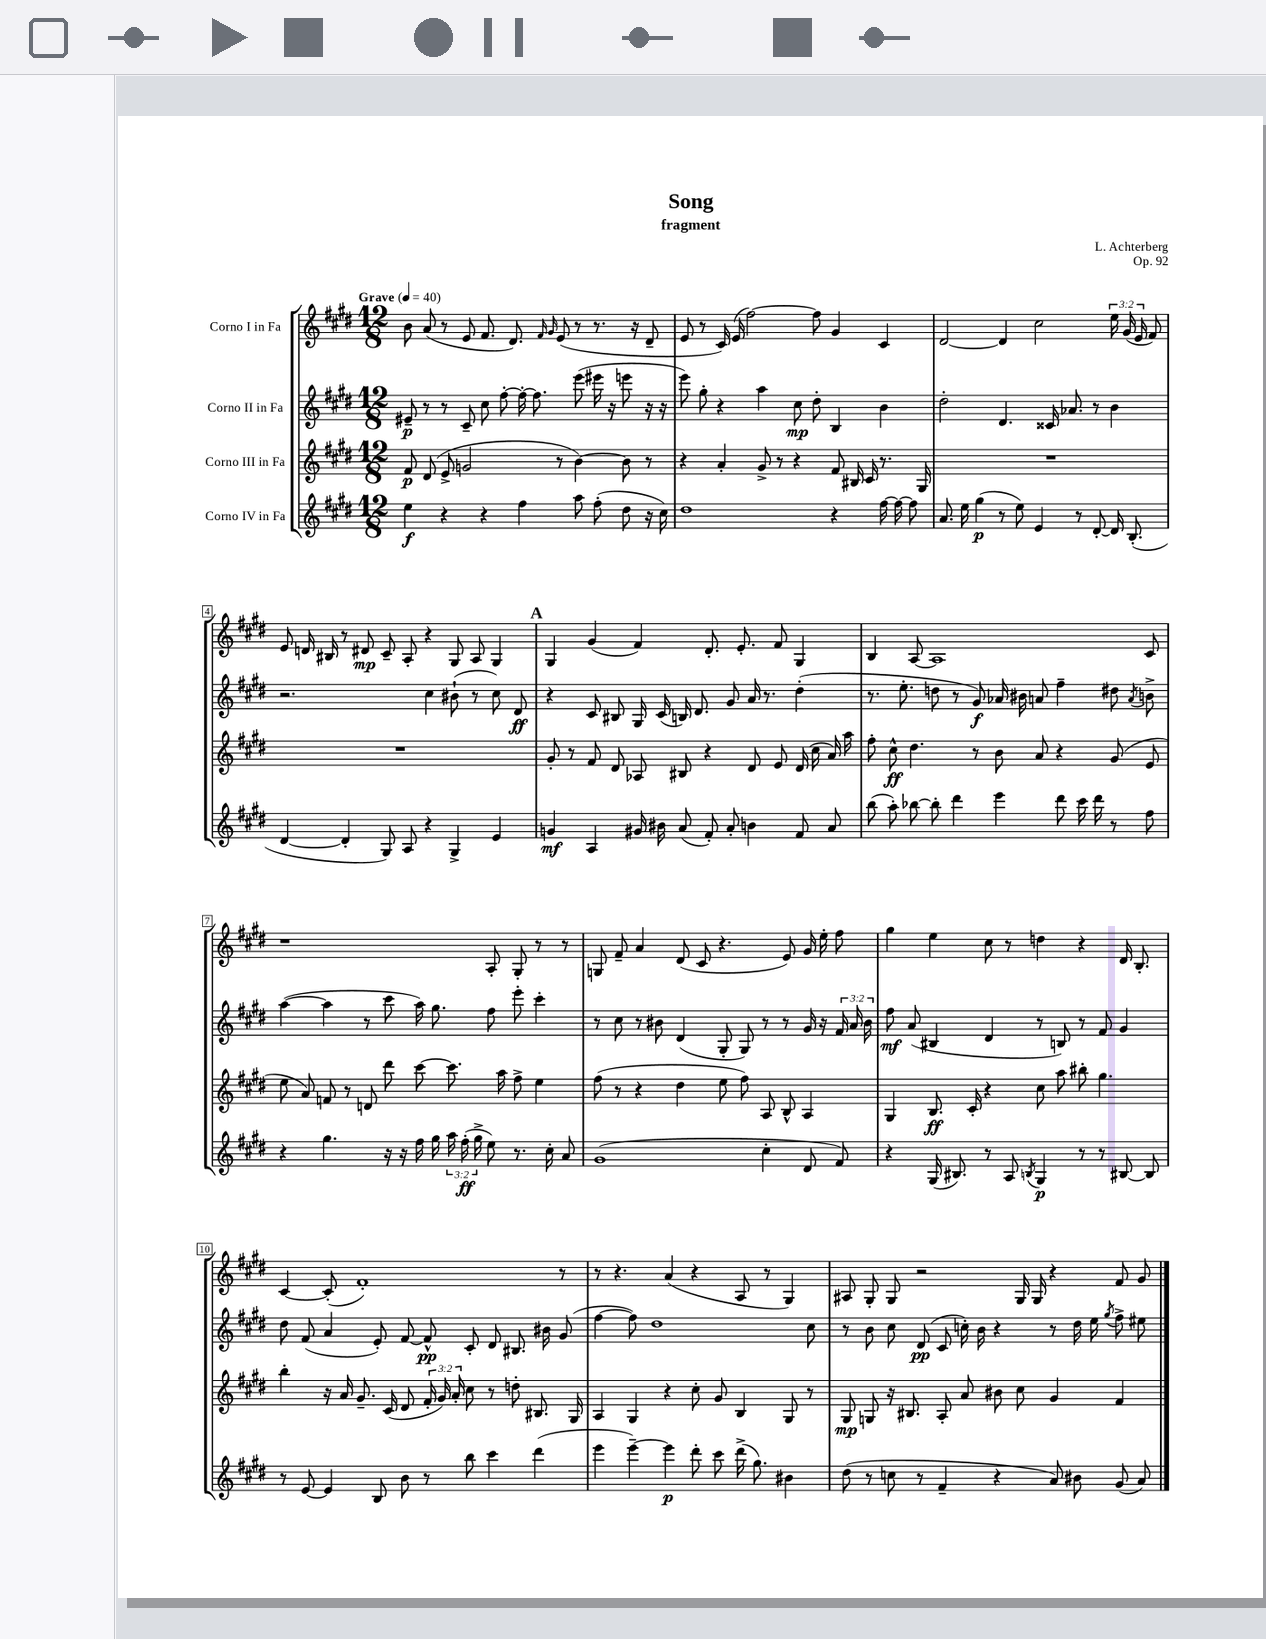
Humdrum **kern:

**kern	**kern	**kern	**kern
*staff4	*staff3	*staff2	*staff1
*clefG2	*clefG2	*clefG2	*clefG2
*k[f#c#g#d#]	*k[f#c#g#d#]	*k[f#c#g#d#]	*k[f#c#g#d#]
*M12/8	*M12/8	*M12/8	*M12/8
*MM40	*MM40	*MM40	*MM40
4ee	8f#	8e#~	8b
.	(8d#	8r	(8a
4r	8e^	8r	8r
.	2g	8c#~	8e
4r	.	8cc#	8.f#
.	.	[8ff#'	.
.	.	.	8.d#)
4ff#	.	16ff#'_	.
.	.	8.ff#]	.
.	.	.	16qqf#
.	.	.	16qqg#
.	8r	.	(8e
8aa	[4b)	(8eee	8r
(8ff#'	.	16eee#	8.r
.	.	16r	.
8dd#	8b]	8eee	.
.	.	.	16r
16r	8r	16r	8d#~
16cc#)	.	16r	.
=	=	=	=
1dd#	4r	8eee)	8e
.	.	8gg#'	8r
.	4a'	4r	16c#)
.	.	.	(16e
.	.	.	[2ff#)
.	8g#^	4aa	.
.	8r	.	.
.	4r	8cc#	.
.	.	8dd#'	8ff#]
4r	8f#	4B	4g#
.	16B#	.	.
.	16c#	.	.
[16ff#	8.r	4b	4c#
16ff#_	.	.	.
8ff#]	.	.	.
.	16G#	.	.
=	=	=	=
8.a	1.r	2dd#'	[2d#
16ee	.	.	.
(4gg#	.	.	.
8r	.	4.d#	4d#]
8ee)	.	.	.
4e	.	.	2cc#
.	.	16c##	.
.	.	8.a-	.
8r	.	.	.
[8d#'	.	8r	.
16d#]	.	4b	24ee
.	.	.	(24g#
(8.B'	.	.	.
.	.	.	24e
.	.	.	8f#)
=	=	=	=
[4d#	1.r	2.r	8e
.	.	.	16d
.	.	.	16B#
4d#']	.	.	8r
.	.	.	8d#
8G#)	.	.	8c#~
8A	.	.	8A'
4r	.	4cc#	4r
4G#^	.	(8b#`	8G#
.	.	8r	8A
4e	.	8cc#)	4G#
.	.	8d#	.
=	=	=	=
4g	8g#'	4r	4G#
.	8r	.	.
4A	8f#	8c#	(4g#
.	8d#	8B#	.
16g#	8A-	16G#	4f#)
16b#	.	(16c#	.
(8a	8B#	16B)	.
.	.	8.d#	.
8f#')	4r	.	8.d#'
8a'	.	8g#	.
.	.	.	8.e'
4b	8d#	16a	.
.	.	8.r	.
.	8e	.	8f#
8f#	(16d#	(4dd#'	4G#
.	16cc#	.	.
8a	16a)	.	.
.	16aa	.	.
=	=	=	=
(8bb	8ff#'	8.r	4B
8aa')	8cc#^^	.	.
.	.	8.ee'	.
[8bb-	4.dd#	.	[8A
8bb-']	.	8dd	1A]
4ddd#	.	8r	.
.	8r	8g#)	.
4eee	8b	16a-	.
.	.	16b#	.
.	8a	8a	.
8ddd#	4r	4ff#~	.
16ccc#	.	.	.
16ddd#	.	.	.
8r	(8g#	8dd#	.
.	.	8qa	.
8ff#	8e	8b^	8c#
=	=	=	=
4r	8ee	([4aa	1r
.	8a)	.	.
4.gg#	8f	4aa]	.
.	8r	.	.
.	8d	8r	.
16r	8ddd#	8ccc#	.
16r	.	.	.
16ff#	[8ccc#	16aa)	.
16gg#	.	8.gg#	.
24aa	8.ccc#]	.	.
(24ff#'	.	.	.
24gg#^	.	.	.
8ee)	.	8ff#	8A'
.	16aa	.	.
8.r	8ff#^	8eee'	8G#'
.	4ee	4ccc#'	8r
16cc#'	.	.	.
8a	.	.	8r
=	=	=	=
(1g#	(8ff#	8r	8G
.	8r	8cc#	8f#~
.	4r	8r	4a
.	.	8b#	.
.	4dd#	(4d#	(8d#
.	.	.	8c#
.	8ee	8G#'	4.r
.	8ff#)	8G#)	.
4cc#'	8A	8r	.
.	8B^^	8r	8e)
8d#	4A	16g#	16g#
.	.	16r	16ee'
8f#)	.	24f#	8ff#
.	.	24a	.
.	.	24b#	.
=	=	=	=
4r	4G#	8ff#	4gg#
.	.	(8a	.
(16G#	8.B	4B#	4ee
8.B#)	.	.	.
.	16c#'	.	.
8r	4r	4d#	8cc#
8A	.	.	8r
8qB	.	.	.
4G#	8cc#	8r	4dd
.	8aa	8B)	.
8r	8bb#'	8r	4r
8r	4.gg#	8f#	.
[8B#	.	4g#	16d#
.	.	.	8.B'
8B#]	.	.	.
=	=	=	=
8r	4bb'	8dd#	[4c#
[8e	.	(8f#	.
4e]	16r	4a	(8c#']
.	16a	.	.
.	8.g#~	.	1f#')
8B	.	8e')	.
.	(16c#	.	.
8b	8d#	[8f#	.
8r	24f#'	8f#^^]	.
.	24g#)	.	.
.	24a'	.	.
8bb	8cc#	8c#'	.
4ccc#	8r	8d#	.
.	8dd'	8.B#	.
(4ddd#	8.B#	.	.
.	.	16b#	.
.	.	(8g#	8r
.	16G#	.	.
=	=	=	=
4eee	4A	[4ff#	8r
.	.	.	4.r
[4eee~)	4G#	8ff#])	.
.	.	1dd#	.
4eee]	4r	.	(4a
8ddd#'	8cc#'	.	4r
8ccc#	8g#	.	.
(16ddd#^	4B	.	8A
8.gg#)	.	.	.
.	.	.	8r
4b#	8G#	.	4G#)
.	8r	8cc#	.
=	=	=	=
(8dd#	8G#	8r	8A#
8r	8G	8b	8G#'
8cc	16r	8cc#	8G#
.	8.B#	.	.
8r	.	(8d#	2r
4f#~	8A'	8c#	.
.	8a	16cc')	.
.	.	16b	.
4r	8b#	4r	.
.	8cc#	.	16G#
.	.	.	16G#
8a)	4g#	8r	4r
8b#	.	16dd#	.
.	.	16ee	.
.	.	8qgg#	.
(8g#	4f#	8ff#^	8f#
8a)	.	8ee#	8g#
==	==	==	==
*-	*-	*-	*-
